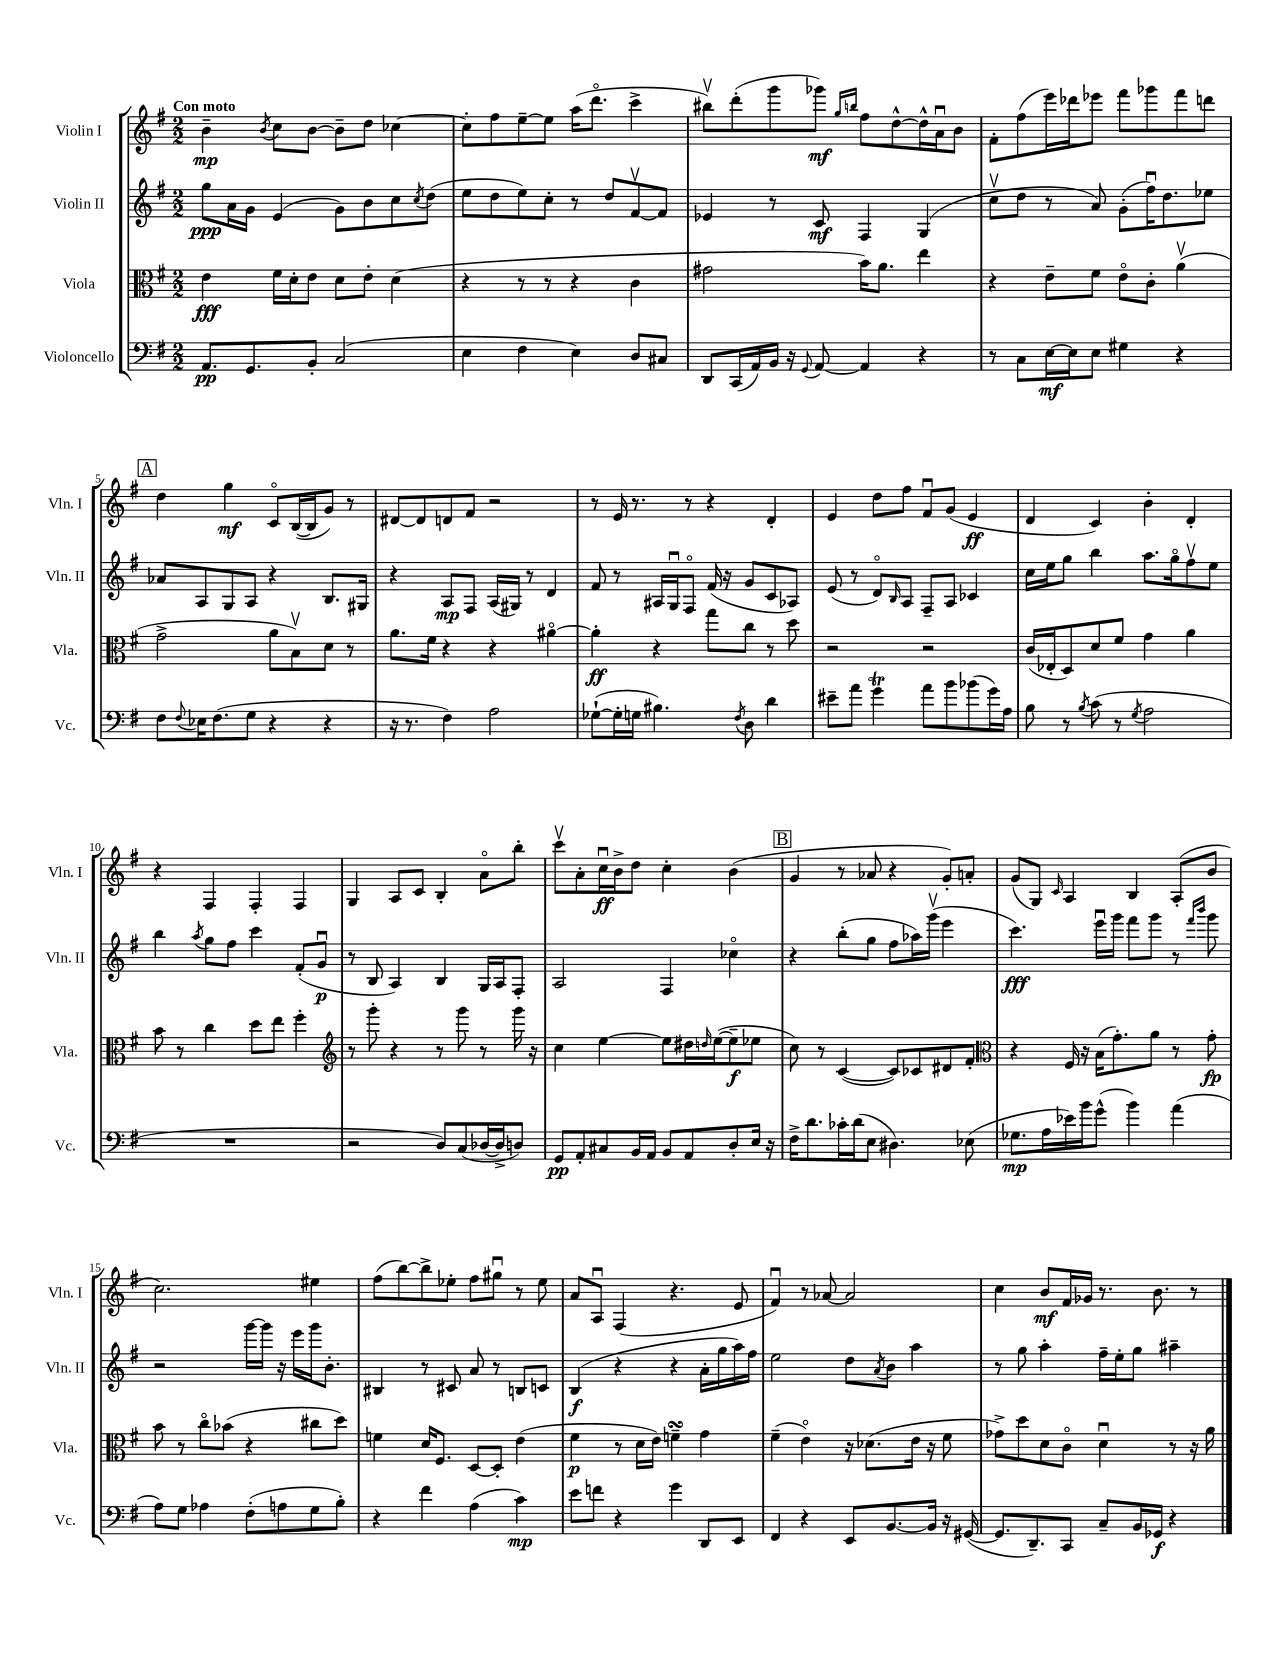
<<
\new StaffGroup <<
\new Staff = "s0" \with { instrumentName = "Violin I" shortInstrumentName = "Vln. I" } {
    \clef treble \key g \major \numericTimeSignature \time 2/2 \tempo "Con moto"
    b'4--\mp \acciaccatura { b'8 } c''8 b'8~ b'8-- d''8 ces''4~ |
    ces''8-. fis''8 e''8~-- e''8 a''16( d'''8.\flageolet c'''4-> |
    bis''8\upbow) d'''8-.( g'''8 ges'''8\mf) \grace { g''16 b''16 } fis''8 d''8~-^ d''16-^ a'16\downbow b'8 |
    fis'8-. fis''8( e'''16) des'''16 ees'''8 fis'''8 ges'''8 fis'''8 d'''8 |
    \mark \markup { \box "A" } d''4 g''4\mf c'8\flageolet b16~( b16 g'8) r8 |
    dis'8~ dis'8 d'8 fis'8 r2 |
    r8 e'16 r8. r8 r4 d'4-. |
    e'4 d''8 fis''8 fis'8\downbow g'8( e'4\ff |
    d'4 c'4) b'4-. d'4-. |
    r4 fis4 fis4-. fis4 |
    g4 a8 c'8 b4-. a'8\flageolet b''8-. |
    c'''8\upbow a'8-. c''16\downbow\ff b'16-> d''8 c''4-. b'4( |
    \mark \markup { \box "B" } g'4 r8 aes'8 r4 g'8-.) a'8-. |
    g'8( g8) \grace { c'16 } a4 b4 a8-.( b'8 |
    c''2.) eis''4 |
    fis''8( b''8~) b''8-> ees''8-. fis''8 gis''8\downbow r8 ees''8 |
    a'8 a8\downbow fis4( r4. e'8 |
    fis'4\downbow) r8 aes'8~ aes'2 |
    c''4 b'8\mf fis'16 ges'16 r8. b'8. r8 \bar "|." |
}
\new Staff = "s1" \with { instrumentName = "Violin II" shortInstrumentName = "Vln. II" } {
    \clef treble \key g \major \numericTimeSignature \time 2/2
    g''8\ppp a'16 g'16 e'4( g'8) b'8 c''8 \acciaccatura { c''8 } d''8( |
    e''8 d''8 e''8) c''8-. r8 d''8 fis'8~\upbow fis'8 |
    ees'4 r8 c'8\mf fis4 g4( |
    c''8\upbow d''8 r8 a'8) g'8-.( fis''16\downbow) d''8. ees''8 |
    \mark \markup { \box "A" } aes'8 a8 g8 a8 r4 b8. gis16 |
    r4 a8\mp fis8 a16( gis16) r8 d'4 |
    fis'8 r8 ais16 g16\downbow fis8\flageolet fis'16( r16 g'8 c'8 aes8) |
    e'8( r8 d'8\flageolet) \grace { b16 } a8 fis8-- a8 ces'4 |
    c''16 e''16 g''8 b''4 a''8. g''16\flageolet fis''8\upbow e''8 |
    b''4 \acciaccatura { a''8 } g''8 fis''8 c'''4 fis'8-.( g'8\downbow\p |
    r8 b8 a4) b4 g16 a16 fis8-. |
    a2 fis4 ces''4\flageolet |
    \mark \markup { \box "B" } r4 b''8-.( g''8 fis''8 aes''16) g'''16\upbow( e'''4 |
    c'''4.\fff) e'''16\downbow g'''16 fis'''8 g'''8 r8 \grace { fis'''16 b'''16 } g'''8 |
    r2 g'''16~ g'''16 r16 e'''16 g'''16 b'8.-. |
    bis4 r8 cis'8 a'8 r8 b8 c'8 |
    b4\f( r4 r4 a'16-. g''16 a''16) fis''16 |
    e''2 d''8 \acciaccatura { a'8 } b'8 a''4 |
    r8 g''8 a''4-. fis''16-- e''16-. g''8 ais''4-- \bar "|." |
}
\new Staff = "s2" \with { instrumentName = "Viola" shortInstrumentName = "Vla." } {
    \clef alto \key g \major \numericTimeSignature \time 2/2
    e'4\fff fis'16 d'16-. e'8 d'8 e'8-. d'4( |
    r4 r8 r8 r4 c'4 |
    gis'2 b'16) a'8. e''4 |
    r4 e'8-- fis'8 e'8\flageolet c'8-. a'4\upbow( |
    \mark \markup { \box "A" } g'2-> a'8 b8\upbow) d'8 r8 |
    a'8. fis'16 r4 r4 ais'4~\flageolet |
    ais'4-.\ff r4 g''8 c''8 r8 d''8 |
    r2 r2 |
    c'16( ees16-. d8) d'8 fis'8 g'4 a'4 |
    b'8 r8 c''4 d''8 e''8 fis''4-. |
    \clef treble r8 g'''8-. r4 r8 g'''8 r8 g'''16 r16 |
    c''4 e''4~ e''8 dis''16 \grace { d''16 } e''16~( e''8--\f ees''8 |
    \mark \markup { \box "B" } c''8) r8 c'4~( c'8) ces'8 dis'8 fis'8-. |
    \clef alto r4 fis16 r16 b16( g'8.-.) a'8 r8 g'8-.\fp |
    b'8 r8 c''8\flageolet bes'8( r4 cis''8 d''8) |
    f'4 d'16 fis8. d8~ d8-. e'4( |
    fis'4\p r8 d'16 e'16) f'4--\turn g'4 |
    fis'4--( e'4\flageolet) r16 des'8.( e'16 r16 fis'8 |
    ges'8->) d''8 d'8 c'8\flageolet d'4\downbow r8 r16 a'16 \bar "|." |
}
\new Staff = "s3" \with { instrumentName = "Violoncello" shortInstrumentName = "Vc." } {
    \clef bass \key g \major \numericTimeSignature \time 2/2
    a,8.\pp g,8. b,8-. c2( |
    e4 fis4 e4) d8 cis8 |
    d,8 c,16( a,16) b,16 r16 \appoggiatura { g,8 } a,8~ a,4 r4 |
    r8 c8 e16~\mf e16 e8 gis4 r4 |
    \mark \markup { \box "A" } fis8 \appoggiatura { fis8 } ees16 fis8.( g8 r4 r4 |
    r16 r8. fis4) a2 |
    ges8~-!( ges16-. g16 bis4.) \acciaccatura { fis8 } d8 d'4 |
    eis'8-- a'8 g'4\trill a'8 b'8 bes'8( g'16) a16 |
    b8 r8 \acciaccatura { b8 } c'8( r8 \acciaccatura { g8 } a2 |
    R1 |
    r2 d8) c8( des16~ des16-> d8) |
    g,8\pp a,8-. cis8 b,16 a,16 b,8 a,8 d8-. e16 r16 |
    \mark \markup { \box "B" } fis16-> d'8. ces'16-. d'16( e8 dis4.) ees8( |
    ges8.\mp a16 ees'16) b'16 g'8-^( b'4) a'4( |
    a8) g8 aes4 fis8-.( a8 g8 b8-.) |
    r4 fis'4 a4( c'4\mp) |
    e'8 f'8 r4 g'4 d,8 e,8 |
    fis,4 r4 e,8 b,8.~ b,16 r16 gis,16~( |
    gis,8. d,8.--) c,8 c8-- b,16 ges,16\f r4 \bar "|." |
}
>>
>>
